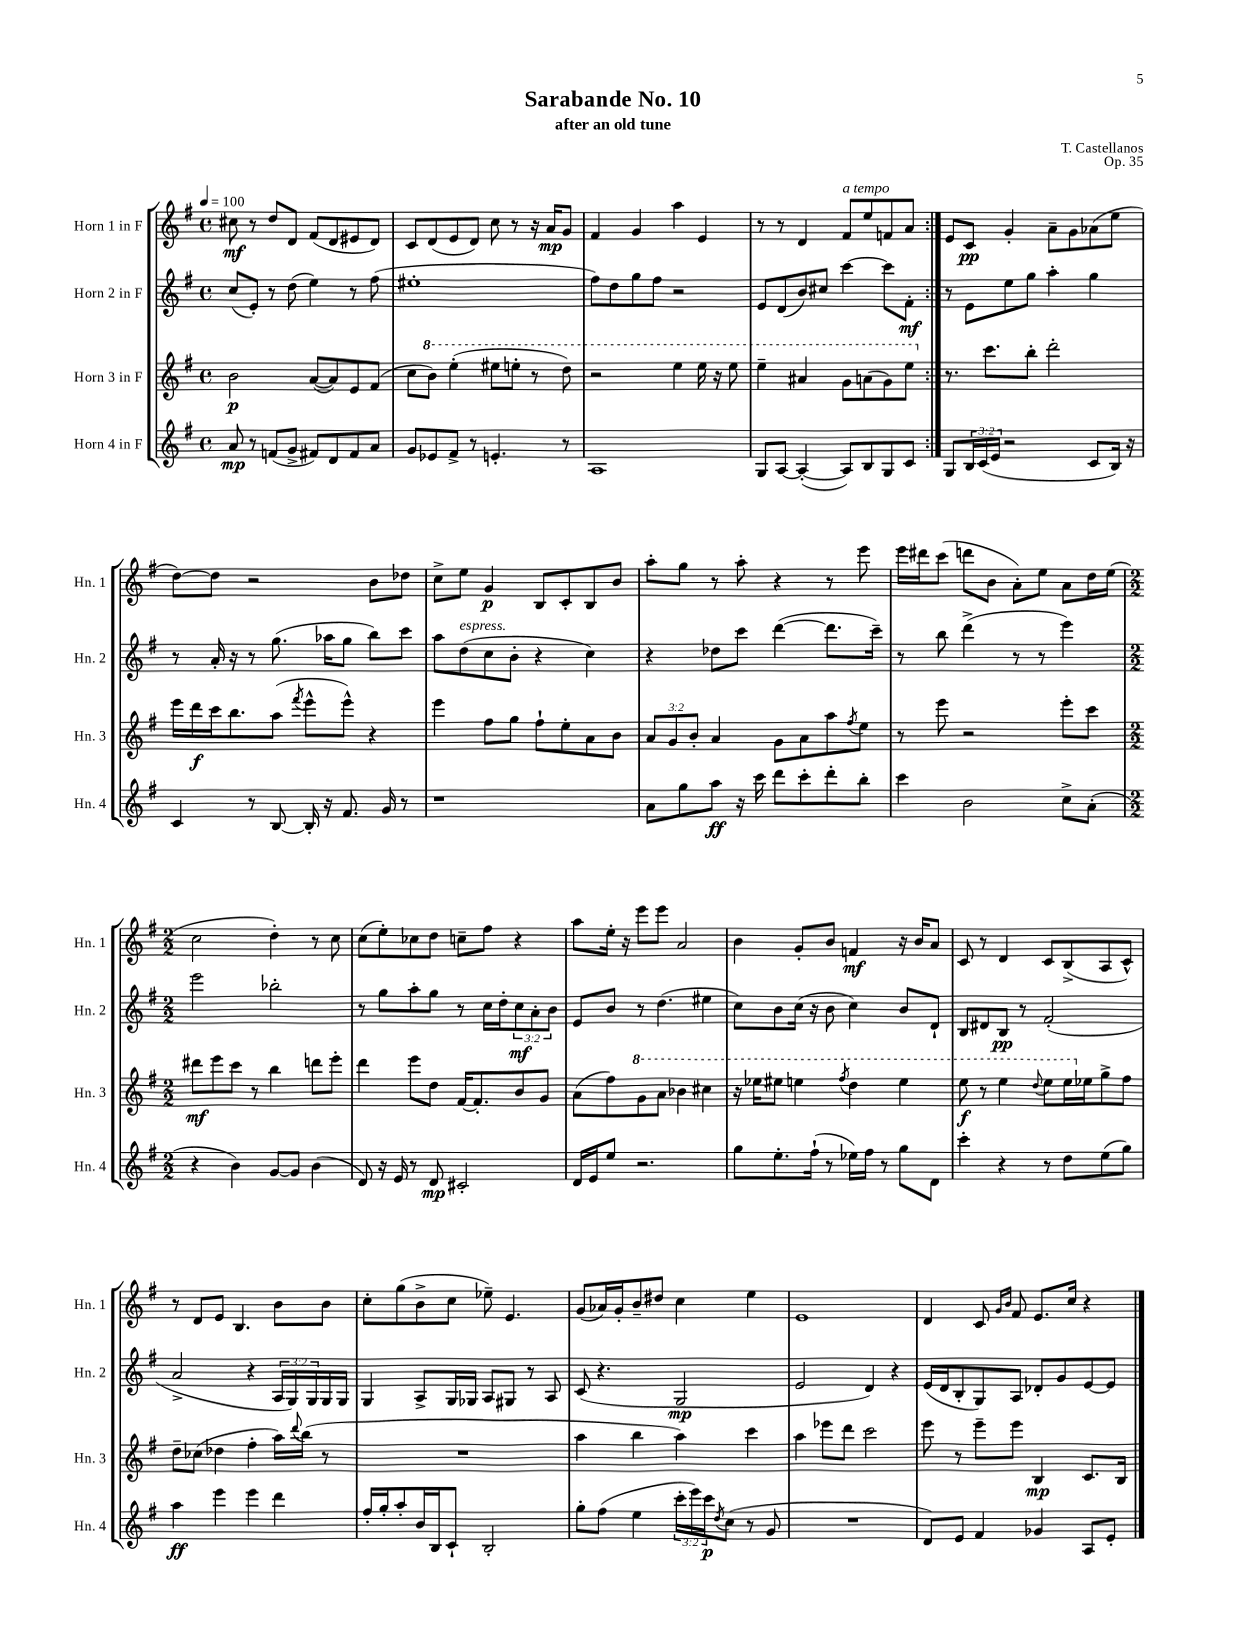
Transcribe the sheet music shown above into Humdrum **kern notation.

**kern	**dynam	**kern	**dynam	**kern	**dynam	**kern	**dynam
*part4	*part4	*part3	*part3	*part2	*part2	*part1	*part1
*staff4	*staff4	*staff3	*staff3	*staff2	*staff2	*staff1	*staff1
*I"Horn 4 in F	*	*I"Horn 3 in F	*	*I"Horn 2 in F	*	*I"Horn 1 in F	*
*I'Hn. 4	*	*I'Hn. 3	*	*I'Hn. 2	*	*I'Hn. 1	*
*clefG2	*	*clefG2	*	*clefG2	*	*clefG2	*
*k[f#]	*	*k[f#]	*	*k[f#]	*	*k[f#]	*
*M4/4	*	*M4/4	*	*M4/4	*	*M4/4	*
*met(c)	*	*met(c)	*	*met(c)	*	*met(c)	*
*MM100	*	*MM100	*	*MM100	*	*MM100	*
=1	=1	=1	=1	=1	=1	=1	=1
8a/	mp	2b\	p	(8cc/L	.	8cc#X\	mf
8r	.	.	.	8e'/J)	.	8r	.
(8fn/L	.	.	.	8r	.	8dd/L	.
8g^/J	.	.	.	(8dd\	.	8d/J	.
8f#X/L)	.	([8a/L	.	4ee\)	.	(8f#/L	.
8d/	.	8a/])	.	.	.	8d/	.
8f#/	.	8e/	.	8r	.	8e#X/	.
8a/J	.	(8f#/J	.	(8ff#\	.	8d/J)	.
=2	=2	=2	=2	=2	=2	=2	=2
8g/L	.	8cc\L	.	1ee#X'	.	8c/L	.
*	*	*8va	*	*	*	*	*
8e-X/	.	8bb\J)	.	.	.	(8d/	.
8f#^/J	.	(4eee'\	.	.	.	8e/	.
8r	.	.	.	.	.	8d/J)	.
4.en'/	.	8eee#X\L	.	.	.	8cc\	.
.	.	8eeen'\J	.	.	.	8r	.
.	.	8r	.	.	.	16r	.
.	.	.	.	.	.	16a/KL	mp
8r	.	8ddd\)	.	.	.	8g/J	.
=3	=3	=3	=3	=3	=3	=3	=3
1A	.	2r	.	8ff#\L)	.	4f#/	.
.	.	.	.	8dd\	.	.	.
.	.	.	.	8gg\	.	4g/	.
.	.	.	.	8ff#\J	.	.	.
.	.	4eee\	.	2r	.	4aa\	.
.	.	16eee\	.	.	.	4e/	.
.	.	16r	.	.	.	.	.
.	.	8eee\	.	.	.	.	.
=4	=4	=4	=4	=4	=4	=4	=4
8G/L	.	4eee~\	.	8e/L	.	8r	.
[8A/J	.	.	.	(8d/	.	8r	.
(4A'/_	.	4aa#X/	.	8b/)	.	4d/	.
.	.	.	.	8cc#X/J	.	.	.
!	!	!	!	!	!	!LO:TX:a:i:t=a tempo	!
8A/L])	.	8gg\L	.	[4ccc\	.	8f#/L	.
8B/	.	(8aan\	.	.	.	8ee/	.
8G/	.	8gg\)	.	8ccc\L]	.	8fn/	.
8c/J	.	8eee\J	.	8f#'\J	mf	8a/J	.
=5:|!	=5:|!	=5:|!	=5:|!	=5:|!	=5:|!	=5:|!	=5:|!
*	*	*X8va	*	*	*	*	*
8G/L	.	8.r	.	8r	.	8e/L	.
24B/L	.	.	.	8e\L	.	8c/J	pp
(24c/	.	.	.	.	.	.	.
.	.	8.ccc\L	.	.	.	.	.
24e/JJ	.	.	.	.	.	.	.
2r	.	.	.	8ee\	.	4g'/	.
.	.	8bb'\J	.	8gg\J	.	.	.
.	.	2ddd'\	.	4aa'\	.	8a~\L	.
.	.	.	.	.	.	8g\	.
8c/L	.	.	.	4gg\	.	(8a-X\	.
16B/Jk)	.	.	.	.	.	8ee\J	.
16r	.	.	.	.	.	.	.
!!LO:LB:g=z
=6	=6	=6	=6	=6	=6	=6	=6
4c/	.	16eee\LL	.	8r	.	[8dd\L)	.
.	.	16ddd\	f	.	.	.	.
.	.	16ccc\J	.	16a'/	.	8dd\J]	.
.	.	8.bb\	.	16r	.	.	.
8r	.	.	.	8r	.	2r	.
[8B/	.	(8aa\J	.	(8.gg\	.	.	.
.	.	8qfff#/	.	.	.	.	.
16B'/]	.	8eee^^\L	.	.	.	.	.
16r	.	.	.	16aa-X\KL	.	.	.
8.f#/	.	8eee^^\J)	.	8gg\J	.	.	.
.	.	4r	.	8bb\L)	.	8b\L	.
16g/	.	.	.	.	.	.	.
8r	.	.	.	8ccc\J	.	8dd-X\J	.
=7	=7	=7	=7	=7	=7	=7	=7
1r	.	4eee\	.	8aa\L	.	8cc^\L	.
!	!	!	!	!LO:TX:a:i:t=espress.	!	!	!
.	.	.	.	(8dd\	.	8ee\J	.
.	.	8ff#\L	.	8cc\	.	4g/	p
.	.	8gg\J	.	8b'\J	.	.	.
.	.	8ff#`\L	.	4r	.	8B/L	.
.	.	8ee'\	.	.	.	8c'/	.
.	.	8a\	.	4cc\)	.	8B/	.
.	.	8b\J	.	.	.	8b/J	.
=8	=8	=8	=8	=8	=8	=8	=8
8a\L	.	12a/L	.	4r	.	8aa'\L	.
.	.	12g/	.	.	.	.	.
8gg\	.	.	.	.	.	8gg\J	.
.	.	12b'/J	.	.	.	.	.
8aa\J	ff	4a/	.	8dd-X\L	.	8r	.
16r	.	.	.	8ccc\J	.	8aa'\	.
16ccc\	.	.	.	.	.	.	.
8ddd\L	.	8g\L	.	([4ddd\	.	4r	.
8ccc'\	.	8a\	.	.	.	.	.
8ddd'\	.	8aa\	.	8.ddd\L]	.	8r	.
.	.	8qff#/	.	.	.	.	.
8bb'\J	.	8ee\J	.	.	.	8eee\	.
.	.	.	.	16ccc~\Jk)	.	.	.
=9	=9	=9	=9	=9	=9	=9	=9
4ccc\	.	8r	.	8r	.	16eee\LL	.
.	.	.	.	.	.	16ddd#X\J	.
.	.	8eee\	.	8bb\	.	(8ccc\J	.
2b\	.	2r	.	(4ddd^\	.	8dddn\L	.
.	.	.	.	.	.	8b\J	.
.	.	.	.	8r	.	8a'\L)	.
.	.	.	.	8r	.	8ee\J	.
8cc^\L	.	8eee'\L	.	4eee\)	.	8a\L	.
(8a'\J	.	8ccc\J	.	.	.	16dd\L	.
.	.	.	.	.	.	(16ee\JJ	.
!!LO:LB:g=z
=10	=10	=10	=10	=10	=10	=10	=10
*M2/2	*	*M2/2	*	*M2/2	*	*M2/2	*
4r	.	8ddd#X\L	mf	2eee\	.	2cc\	.
.	.	8eee\	.	.	.	.	.
4b\)	.	8ccc\J	.	.	.	.	.
.	.	8r	.	.	.	.	.
[8g/L	.	4bb\	.	2bb-X'\	.	4dd'\)	.
8g/J]	.	.	.	.	.	.	.
(4b\	.	8dddn\L	.	.	.	8r	.
.	.	8eee'\J	.	.	.	8cc\	.
=11	=11	=11	=11	=11	=11	=11	=11
8d/)	.	4ddd\	.	8r	.	(8cc\L	.
16r	.	.	.	8gg\L	.	8ee'\)	.
16e/	.	.	.	.	.	.	.
8r	.	8eee\L	.	8aa'\	.	8cc-X\	.
8d/	mp	8dd\J	.	8gg\J	.	8dd\J	.
2c#X'/	.	[16f#/KL	.	8r	.	8ccn~\L	.
.	.	8.f#'/]	.	.	.	.	.
.	.	.	.	16cc\LL	.	8ff#\J	.
.	.	.	.	16dd'\J	.	.	.
.	.	8b/	.	12cc\	mf	4r	.
.	.	.	.	12a'\	.	.	.
.	.	8g/J	.	.	.	.	.
.	.	.	.	12b\J	.	.	.
=12	=12	=12	=12	=12	=12	=12	=12
16d/LL	.	(8a\L	.	8e/L	.	8aa\L	.
16e/J	.	.	.	.	.	.	.
8ee/J	.	8ff#\)	.	8b/J	.	16ee'\Jk	.
.	.	.	.	.	.	16r	.
*	*	*8va	*	*	*	*	*
2.r	.	8gg\	.	8r	.	8eee\L	.
.	.	8aa\J	.	(4.dd\	.	8eee\J	.
.	.	4bb-X\	.	.	.	2a/	.
.	.	4ccc#X\	.	4ee#X\	.	.	.
=13	=13	=13	=13	=13	=13	=13	=13
8gg\L	.	16r	.	8cc\L)	.	4b\	.
.	.	16eee-X\KL	.	.	.	.	.
8.ee'\	.	8eee#X\J	.	8b\	.	.	.
.	.	4eeen\	.	(16cc\Jk	.	8g'/L	.
(16ff#`\Jk	.	.	.	16r	.	.	.
8r	.	.	.	8b\	.	8b/J	.
.	.	8qfff#/	.	.	.	.	.
16ee-X\LL)	.	4ddd\	.	4cc\)	.	4fn/	mf
16ff#\JJ	.	.	.	.	.	.	.
8r	.	.	.	.	.	.	.
8gg\L	.	4eee\	.	8b/L	.	16r	.
.	.	.	.	.	.	16b/KL	.
8d\J	.	.	.	8d`/J	.	8a/J	.
=14	=14	=14	=14	=14	=14	=14	=14
4ccc'\	.	8eee\	f	8B/L	.	8c/	.
.	.	8r	.	8d#X/	.	8r	.
4r	.	4eee\	.	8B/J	pp	4d/	.
.	.	.	.	8r	.	.	.
.	.	8qqddd/	.	.	.	.	.
8r	.	8eee\L	.	(2f#'/	.	8c/L	.
8dd\L	.	16eee\L	.	.	.	(8B^/	.
*	*	*X8va	*	*	*	*	*
.	.	16ee-X\J	.	.	.	.	.
(8ee\	.	8gg^\	.	.	.	8A/	.
8gg\J)	.	8ff#\J	.	.	.	8c^^/J)	.
!!LO:LB:g=z
=15	=15	=15	=15	=15	=15	=15	=15
4aa\	ff	8dd~\L	.	2a^/	.	8r	.
.	.	(8cc-X\J	.	.	.	8d/L	.
4eee\	.	4dd-X\	.	.	.	8e/J	.
.	.	.	.	.	.	4.B/	.
4eee\	.	4ff#'\	.	4r	.	.	.
4ddd\	.	16aa\LL)	.	24A/LL	.	8b\L	.
.	.	.	.	24G/)	.	.	.
.	.	8qqddd/	.	.	.	.	.
.	.	(16bb\JJ	.	.	.	.	.
.	.	.	.	24G/	.	.	.
.	.	8r	.	16G/	.	8b\J	.
.	.	.	.	16G/JJ	.	.	.
=16	=16	=16	=16	=16	=16	=16	=16
16ff#'/LL	.	1r	.	4G/	.	8cc'\L	.
16gg'/J	.	.	.	.	.	.	.
8aa'/	.	.	.	.	.	(8gg\	.
16b/L	.	.	.	8A^/L	.	8b^\	.
16B/J	.	.	.	.	.	.	.
8c`/J	.	.	.	16G/L	.	8cc\J	.
.	.	.	.	16G-X/JJ	.	.	.
2B'/	.	.	.	8A/L	.	8ee-X~\)	.
.	.	.	.	8G#X/J	.	4.e/	.
.	.	.	.	8r	.	.	.
.	.	.	.	8A/	.	.	.
=17	=17	=17	=17	=17	=17	=17	=17
8gg'\L	.	4aa\	.	(8c/	.	(8g/L	.
(8ff#\J	.	.	.	4.r	.	16a-X/L)	.
.	.	.	.	.	.	16g'/J	.
4ee\	.	4bb\	.	.	.	8b~/	.
.	.	.	.	.	.	8dd#X/J	.
24ccc'\LL	.	4aa\)	.	2G/	mp	4cc\	.
24eee\)	.	.	.	.	.	.	.
24ccc\J	p	.	.	.	.	.	.
8qdd/	.	.	.	.	.	.	.
(8cc\J	.	.	.	.	.	.	.
8r	.	4ccc\	.	.	.	4ee\	.
8g/	.	.	.	.	.	.	.
=18	=18	=18	=18	=18	=18	=18	=18
1r	.	4aa\	.	2e/	.	1e	.
.	.	8eee-X\L	.	.	.	.	.
.	.	8ddd\J	.	.	.	.	.
.	.	2ccc\	.	4d/)	.	.	.
.	.	.	.	4r	.	.	.
=19	=19	=19	=19	=19	=19	=19	=19
8d/L)	.	8eee\	.	(16e/LL	.	4d/	.
.	.	.	.	16d/J	.	.	.
8e/J	.	8r	.	8B'/	.	.	.
4f#/	.	8eee~\L	.	8G/)	.	8c/	.
.	.	.	.	.	.	16qqg/LL	.
.	.	.	.	.	.	16qqb/JJ	.
.	.	8eee\J	.	8A/J	.	8f#/	.
4g-X/	.	4B/	mp	8d-X'/L	.	8.e/L	.
.	.	.	.	8g/	.	.	.
.	.	.	.	.	.	16cc/Jk	.
8A/L	.	8.c/L	.	[8e/	.	4r	.
8e'/J	.	.	.	8e/J]	.	.	.
.	.	16B/Jk	.	.	.	.	.
==	==	==	==	==	==	==	==
*-	*-	*-	*-	*-	*-	*-	*-
